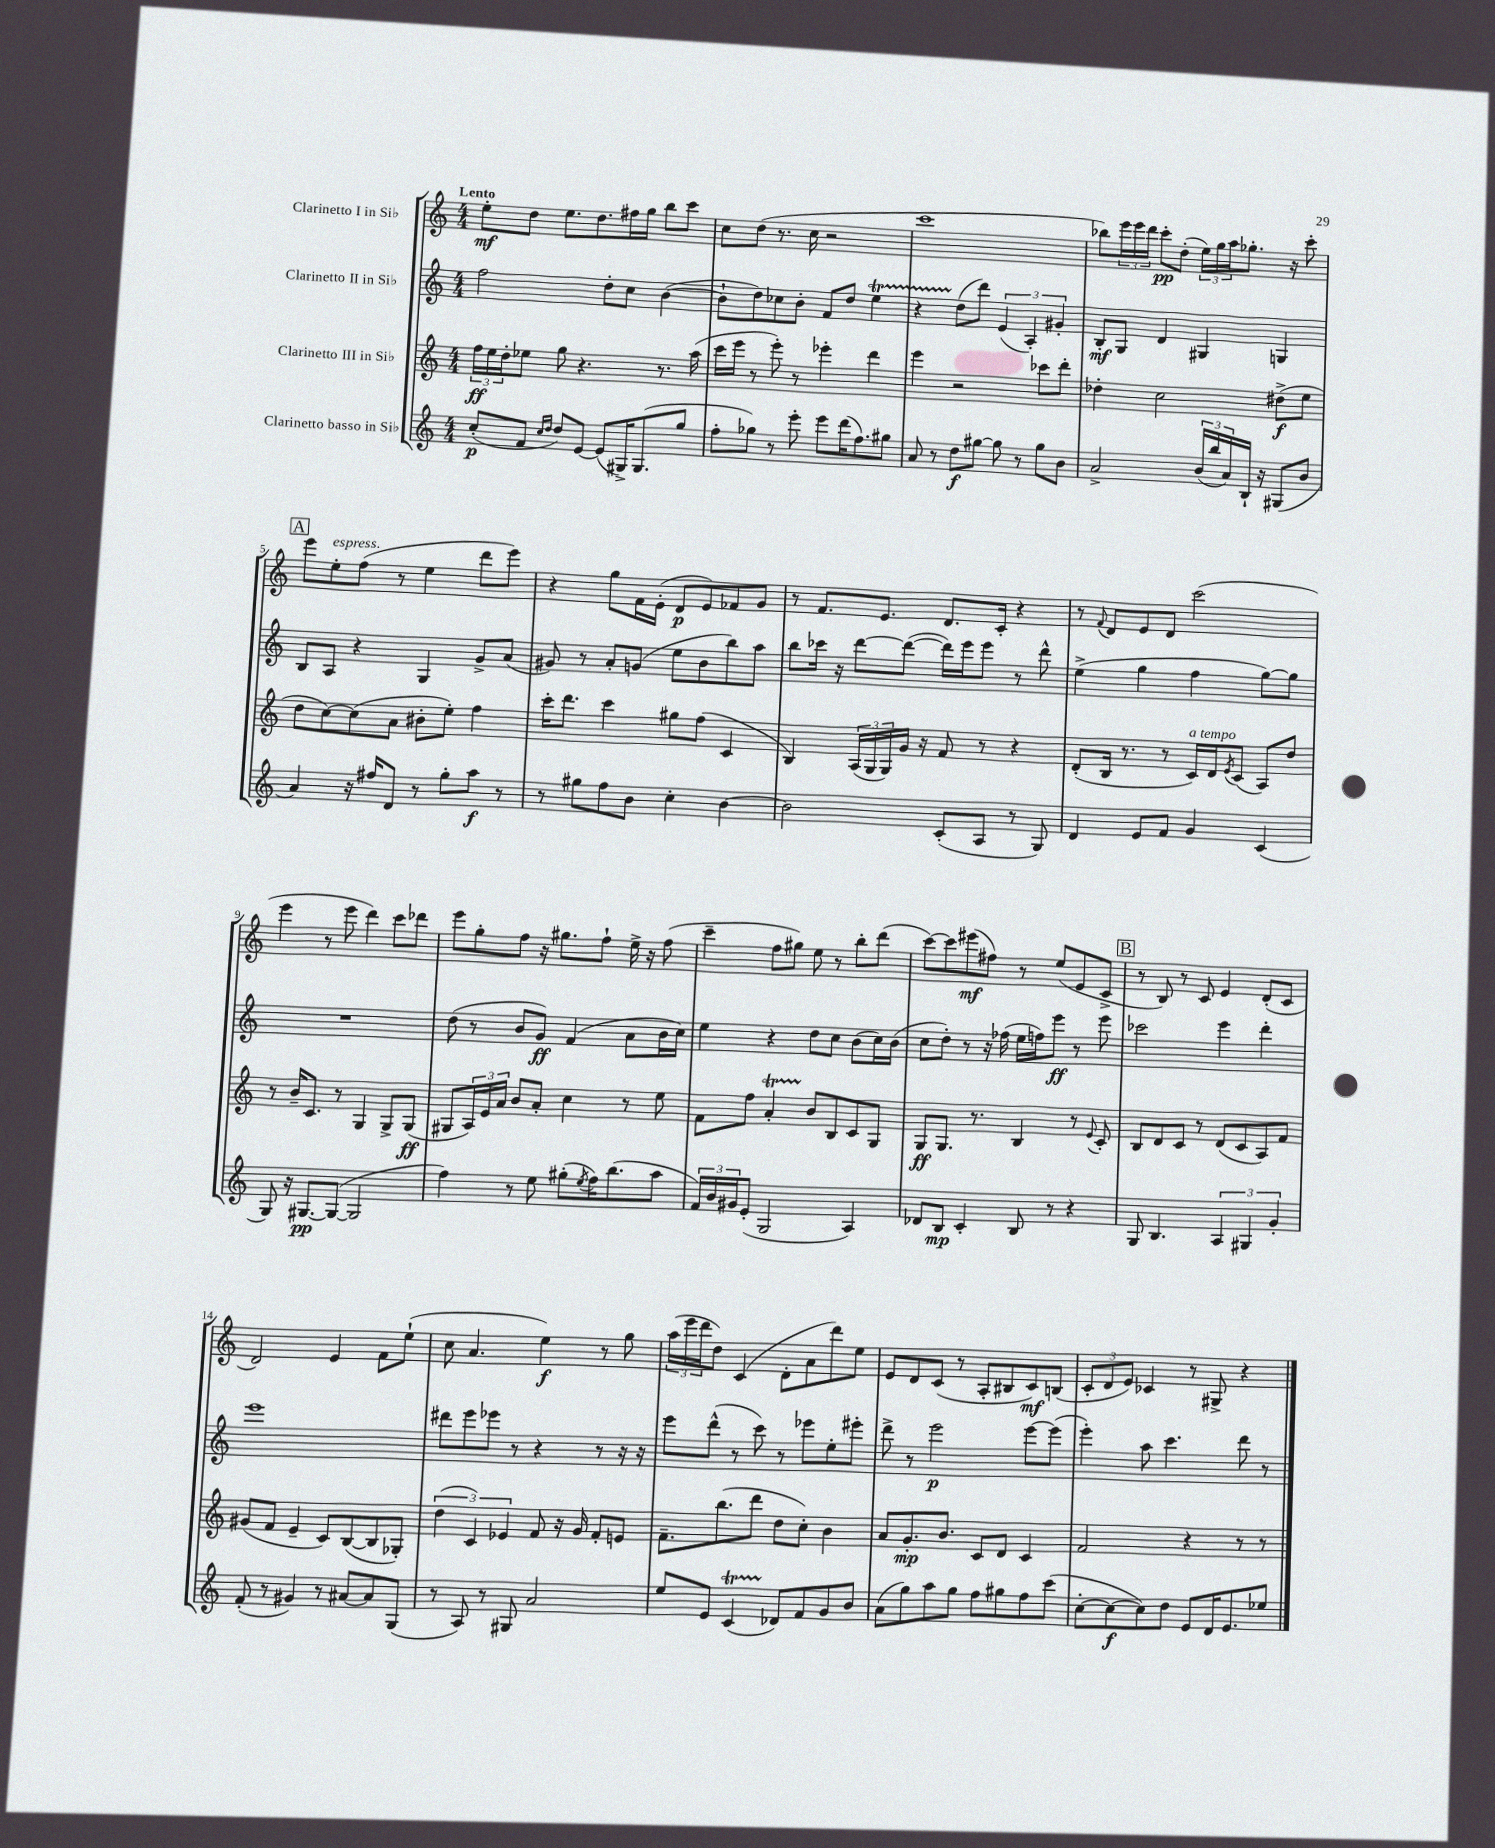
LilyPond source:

<<
\new StaffGroup <<
\new Staff = "s0" \with { instrumentName = "Clarinetto I in Sib" } {
    \clef treble \key c \major \numericTimeSignature \time 4/4 \tempo "Lento"
    e''8-.\mf d''8 e''8. d''8. fis''16 g''16 b''8 c'''8 |
    c''8 d''8( r8. c''16 r2 |
    c'''1 |
    bes''8) \tuplet 3/2 { e'''16 e'''16 d'''16 } c'''8-.\pp d''8-.( \tuplet 3/2 { e''16) g''16 a''16 } ges''8.-. r16 c'''8-. |
    \mark \markup { \box "A" } e'''8 e''8-.^\markup { \italic "espress." } f''8( r8 e''4 d'''8 e'''8) |
    r4 g''8 f'16 e'16-.( d'8\p e'8) fes'8 g'8 |
    r8 f'8. e'8. d'8. c'16-. r4 |
    r8 \appoggiatura { f'8 } d'8 e'8 d'8 c'''2( |
    e'''4 r8 e'''8 d'''4) c'''8 des'''8 |
    e'''8 g''8-. f''8 r16 gis''8. f''8-! e''16-> r16 f''8( |
    c'''4-- f''8 gis''8) e''8 r8 b''8-. d'''8( |
    c'''8~) c'''8 eis'''8\mf( fis''8) r8 e''8( e'8 c'8-> |
    \mark \markup { \box "B" } r8 b8) r8 c'8 e'4 d'8-.( c'8 |
    d'2) e'4 f'8 e''8-!( |
    c''8 a'4. e''4\f) r8 g''8 |
    \tuplet 3/2 { a''16( e'''16 d'''16 } d''8) c'4( d'8-. a'8 d'''8) e''8 |
    e'8 d'8 c'8( r8 a8-. bis8 c'8\mf) b8( |
    \tuplet 3/2 { c'8-. d'8 e'8) } ces'4 r8 gis8-> r4 \bar "|." |
}
\new Staff = "s1" \with { instrumentName = "Clarinetto II in Sib" } {
    \clef treble \key c \major \numericTimeSignature \time 4/4
    f''2 d''8-. c''8 b'4~( |
    b'8-! d''8) ces''8 b'8-. f'8 d''8 e''4\startTrillSpan |
    r4 d''8\stopTrillSpan( d'''8) \tuplet 3/2 { e'4( a4-.) gis'4-. } |
    b8-.\mf g8 d'4 gis4 g4 |
    \mark \markup { \box "A" } b8 a8 r4 g4 g'8-> a'8( |
    gis'8) r8 a'8-. g'8( e''8 b'8 b''8) a''8 |
    b''8 ces'''16 r16 d'''8~ d'''8~( d'''16) e'''16 e'''8 r8 d'''8-^ |
    e''4->( g''4 f''4 g''8~) g''8 |
    R1 |
    d''8( r8 b'8 g'8\ff) f'4( a'8 b'16 c''16) |
    e''4 r4 d''8 c''8 b'8( c''16) b'16( |
    c''8 d''8-.) r8 r16 fes''16( e''16 f''16) e'''8\ff r8 e'''8 |
    \mark \markup { \box "B" } ces'''2 e'''4 d'''4-. |
    e'''1 |
    dis'''8 e'''8 ees'''8 r8 r4 r8 r16 r16 |
    e'''8 d'''8-^( r8 c'''8) r8 ees'''8 e''8-. eis'''8-. |
    d'''8-> r8 e'''2\p e'''8~ e'''8( |
    e'''4-.) a''8 c'''4. d'''8 r8 \bar "|." |
}
\new Staff = "s2" \with { instrumentName = "Clarinetto III in Sib" } {
    \clef treble \key c \major \numericTimeSignature \time 4/4
    \tuplet 3/2 { f''16\ff e''16 d''16-. } ees''8 g''8 r4. r8. a''16( |
    c'''16 e'''16 r8 e'''8-.) r8 ees'''4-. d'''4 |
    e'''4 r2 ces'''8 d'''8-. |
    des''4-. c''2 dis''8->\f( e''8 |
    \mark \markup { \box "A" } d''8 c''8~) c''8( a'8 bis'8-. e''8-.) f''4 |
    c'''16-. d'''8. c'''4 gis''8 f''8( c'4 |
    b4) \tuplet 3/2 { a16( g16 g16) } g'16 r16 f'8 r8 r4 |
    d'8-.( b16 r8. r8 c'16^\markup { \italic "a tempo" }) d'16 \acciaccatura { e'8 } c'8( a8) d''8 |
    r8 b'16-- c'8. r8 g4 g8-> g8\ff( |
    gis8 \tuplet 3/2 { a16) e'16 a'16 } b'8 a'8-. c''4 r8 e''8 |
    f'8 f''8 a'4-.\startTrillSpan b'8\stopTrillSpan b8 c'8 g8 |
    g8\ff g8. r8. b4 r8 \appoggiatura { e'8 } c'8-. |
    \mark \markup { \box "B" } b8 d'8 c'8 r8 d'8( c'8 a8) f'8 |
    gis'8( f'8 e'4-- c'8) b8~( b8 ges8-.) |
    \tuplet 3/2 { d''4( c'4) ees'4 } f'8 r16 g'16 f'8-. e'8 |
    f'8.-- b''8.( d'''8 d''8 c''8-.) b'4 |
    a'8 g'8.-.\mp b'8. c'8 d'8 c'4 |
    f'2 r4 r8 r8 \bar "|." |
}
\new Staff = "s3" \with { instrumentName = "Clarinetto basso in Sib" } {
    \clef treble \key c \major \numericTimeSignature \time 4/4
    c''8-.\p( f'8 \grace { c''16 d''16 } d''8) e'8~ e'8( gis16->) gis8.( g''8 |
    f''8-. ges''8) r8 e'''8-. e'''8 d'''16( f''8.) gis''8 |
    a'8 r8 d''8\f gis''8~ gis''8 r8 gis''8 b'8 |
    a'2-> \tuplet 3/2 { b'16( b''16 a'16) } b16-! r16 gis8( b'8 |
    \mark \markup { \box "A" } a'4) r16 fis''16 d'8 r8 g''8-. a''8\f r8 |
    r8 gis''8 f''8 b'8 c''4-. b'4~ |
    b'2 c'8-.( a8 r8 g8) |
    d'4 e'8 f'8 g'4 c'4( |
    g8) r16 gis8.~\pp gis8~( gis2 |
    f''4) r8 e''8 gis''8-.( \acciaccatura { e''8 } f''16) b''8.( a''8 |
    \tuplet 3/2 { f'16) b'16 gis'16 } e'8-.( g2 a4) |
    des'8 b8\mp c'4-. b8 r8 r4 |
    \mark \markup { \box "B" } g8 b4. \tuplet 3/2 { a4 gis4 g'4-. } |
    f'8-.( r8 gis'4) r8 ais'8~ ais'8 g8( |
    r8 a8) r8 gis8 a'2 |
    e''8 e'8 c'4\startTrillSpan( des'8\stopTrillSpan) f'8 g'8 b'8 |
    a'8( g''8) a''8 g''8 f''8 gis''8 f''8 c'''8( |
    c''8~-. c''8~\f c''8) d''8 e'8 d'16 e'8. ees''8 \bar "|." |
}
>>
>>
